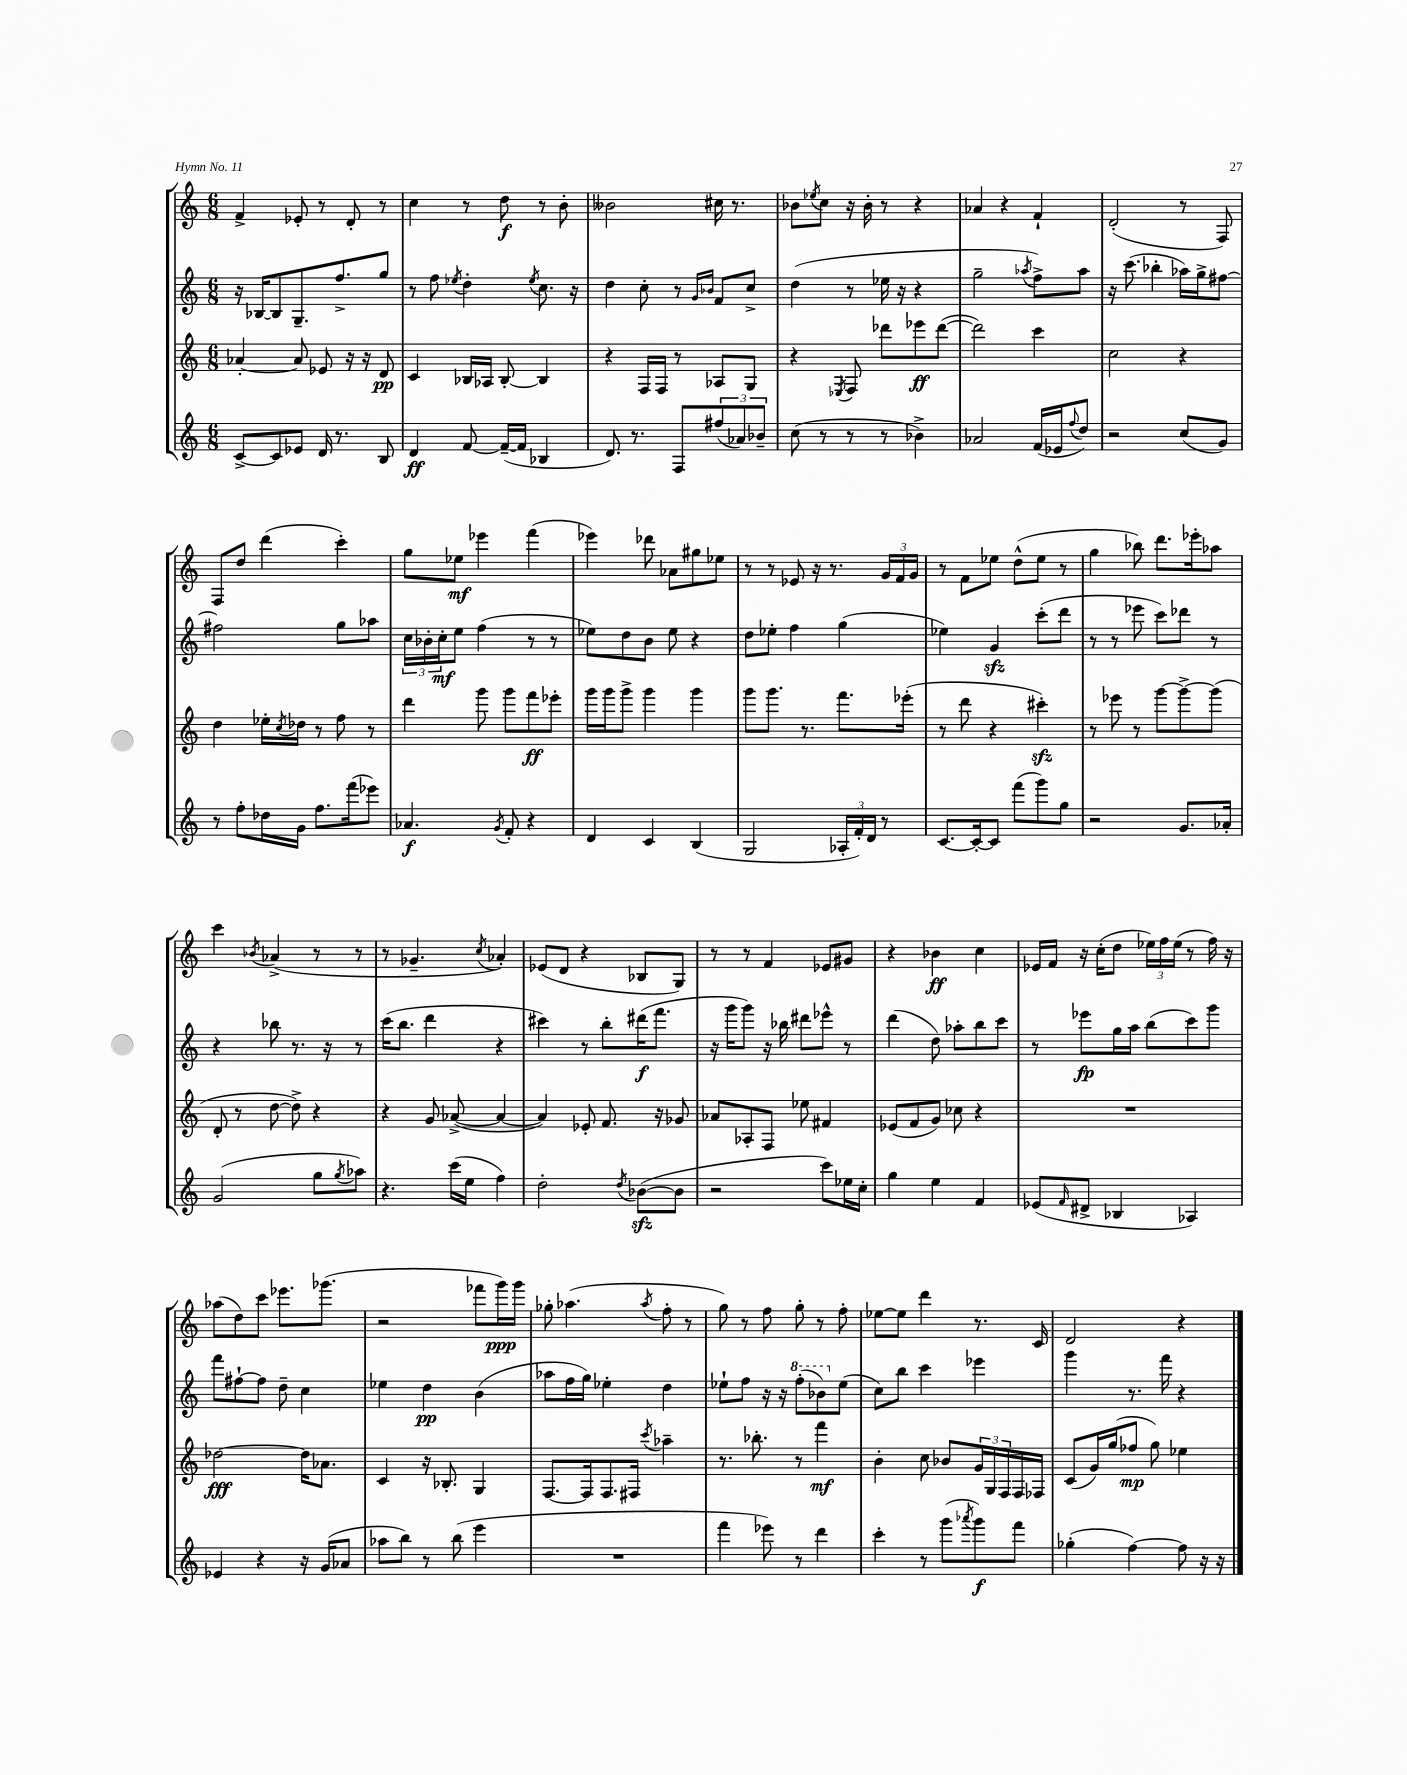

**kern	**kern	**kern	**kern
*staff4	*staff3	*staff2	*staff1
*clefG2	*clefG2	*clefG2	*clefG2
*k[]	*k[]	*k[]	*k[]
*M6/8	*M6/8	*M6/8	*M6/8
[8c^/L	[4a-'/	16r	4f^/
.	.	[16B-/LK	.
8c/]	.	8B-/]	.
8e-/J	8a-/]	8.G~/	8e-'/
16d/	8e-/	.	8r
8.r	.	8.ff^/	.
.	16r	.	8d'/
.	16r	.	.
8B/	8d/	8gg/J	8r
=	=	=	=
4d/	4c/	8r	4cc\
.	.	8ff\	.
.	.	8qee-/	.
[8f/	16B-/LL	4dd'\	8r
.	16A-/JJ	.	.
(16f~/_LL	[8B-'/	.	8dd\
16f/]JJ	.	.	.
.	.	8qee-/	.
4B-/	4B-/]	8.cc\	8r
.	.	.	8b'\
.	.	16r	.
=	=	=	=
8.d/)	4r	4dd\	2b--\
8.r	.	.	.
.	16F/LL	8cc'\	.
.	16F/JJ	.	.
8F/L	8r	8r	.
.	.	16qqg/LL	.
.	.	16qqb-/JJ	.
(12ff#/	8A-/L	8f/L	16cc#\
.	.	.	8.r
12a-/)	.	.	.
.	8G/J	8cc^/J	.
12b-~/J	.	.	.
=	=	=	=
(8cc\	4r	(4dd\	8b-\L
.	.	.	8qee-/
8r	.	.	8cc\J
.	8qE-/	.	.
8r	8F/	8r	16r
.	.	.	16b-'\
8r	8ddd-\L	16ee-\	8r
.	.	16r	.
4b-^\)	8eee-\	4r	4r
.	([8ddd-\J	.	.
=	=	=	=
2a-/	2ddd-\])	2gg~\	4a-/
.	.	.	4r
.	.	8qaa-/	.
(16f/LL	4ccc\	8ff^\L)	4f`/
16e-/J	.	.	.
8qqff/	.	.	.
8dd/J)	.	8aa-\J	.
=	=	=	=
2r	2cc\	16r	(2d'/
.	.	(8.ccc\	.
.	.	4bb-'\	.
(8cc/L	4r	16aa-\LL)	8r
.	.	16gg^\J	.
8g/J)	.	[8ff#\J	8F/)
=	=	=	=
8r	4dd\	2ff#\]	8F/L
8ff'\L	.	.	8dd/J
16dd-\L	16ee-'\LL	.	(4ddd\
.	8qcc/	.	.
16g\JJ	16dd-\JJ	.	.
8.ff\L	8r	.	.
.	8ff\	8gg\L	4ccc'\)
(16fff\k	.	.	.
8eee-\J)	8r	8aa-\J	.
=	=	=	=
4.a-/	4ddd\	24cc\LL	8gg\L
.	.	24b-'\	.
.	.	24cc'\J	.
.	.	8ee\J	8ee-\J
.	8ggg\	(4ff\	4eee-\
8qg/	.	.	.
8f'/	8ggg\L	.	.
4r	8fff\	8r	(4fff\
.	8eee-'\J	8r	.
=	=	=	=
4d/	16ggg\LL	8ee-\L)	4eee-\)
.	16ggg\J	.	.
.	8ggg^\J	8dd\	.
4c/	4ggg\	8b\J	8ddd-\
.	.	8ee-\	8a-\L
(4B/	4ggg\	4r	8gg#\
.	.	.	8ee-\J
=	=	=	=
2G/	8ggg\L	8dd\L	8r
.	8.ggg\J	8ee-'\J	8r
.	.	4ff\	8e-/
.	8.r	.	.
.	.	.	16r
.	.	.	8.r
24A-'/LL	8.fff\L	(4gg\	.
24f'/)	.	.	.
24d/JJ	.	.	.
8r	.	.	24g/LL
.	.	.	24f/
.	(16eee-'\Jk	.	.
.	.	.	24g/JJ
=	=	=	=
[8.c/L	8r	4ee-\)	8r
.	8ddd\	.	8f\L
16c'/_k	.	.	.
8c/]J	4r	4g/	8ee-\J
(8fff\L	.	.	(8dd^^\L
8ggg\)	4ccc#'\)	(8ccc'\L	8ee-\J
8gg\J	.	8ddd\J	8r
=	=	=	=
2r	8r	8r	4gg\
.	8eee-\	8r	.
.	8r	8eee-\	8bb-\)
.	[8ggg\L	8ccc\L)	8.ddd\L
8.g/L	8ggg^\_	8ddd-\J	.
.	.	.	16eee-'\k
.	(8ggg\]J	8r	8aa-\J
16a-'/Jk	.	.	.
=	=	=	=
(2g/	8d'/	4r	4ccc\
.	8r	.	.
.	.	.	8qb-/
.	[8dd\	8bb-\	(4a-^/
.	8dd^\])	8.r	.
8gg\L	4r	.	8r
.	.	16r	.
8qgg/	.	.	.
8aa-\J)	.	8r	8r
=	=	=	=
4.r	4r	(16ccc\LK	8r
.	.	8.bb\J	.
.	.	.	4.g-~/
.	8g/	4ddd\	.
(16ccc\LL	([8a-^/	.	.
16ee\JJ	.	.	.
.	.	.	8qcc/
4ff\)	4a-/_	4r	4a-'/)
=	=	=	=
2dd'\	4a-/])	4ccc#\)	(8e-/L
.	.	.	8d/J
.	8e-'/	8r	4r
.	8.f/	8bb'\L	.
8qdd/	.	.	.
([8b-\L	.	(16ddd#\K	8B-/L
.	16r	8.fff\J	.
8b-\]J	8g-/	.	8G/J)
=	=	=	=
2r	8a-/L	16r	8r
.	.	16ggg\LK	.
.	8A-'/	8ggg\J)	8r
.	8F/J	16r	4f/
.	.	16bb-\	.
.	8ee-\	8ddd#\L	.
8ccc\L)	4f#/	8eee-^^\J	8e-/L
16ee-\L	.	8r	8g#/J
16cc'\JJ	.	.	.
=	=	=	=
4gg\	(8e-/L	(4ddd\	4r
.	8f/	.	.
4ee\	8g/J)	8dd\)	4b-\
.	8cc-\	8aa-'\L	.
4f/	4r	8bb\	4cc\
.	.	8ccc\J	.
=	=	=	=
(8e-/L	2.r	8r	16e-/LL
.	.	.	16f/JJ
16qqf/	.	.	.
8d#^/J	.	8eee-\L	16r
.	.	.	(16cc'\LK
4B-/	.	16gg\L	8dd\J
.	.	16aa\JJ	.
.	.	(8bb\L	24ee-\LL)
.	.	.	24ff\
.	.	.	(24ee-\JJ
4A-/)	.	8ccc\)	8r
.	.	8ggg\J	16ff\)
.	.	.	16r
=	=	=	=
4e-/	[2dd-\	8fff\L	(8aa-\L
.	.	[8ff#`\	8dd\)
4r	.	8ff#\]J	8ccc\J
.	.	8dd~\	8.eee-\L
16r	16dd-\]LK	4cc\	.
(16g/LK	8.a-\J	.	(8.ggg-\J
8a-/J	.	.	.
=	=	=	=
8aa-\L	4c/	4ee-\	2r
8bb\J)	.	.	.
8r	16r	4dd\	.
.	8.B-'/	.	.
(8bb\	.	.	.
4eee\	4G/	(4b\	8fff-\L
.	.	.	16ggg\L)
.	.	.	16ggg\JJ
=	=	=	=
2.r	[8.F/L	8aa-\L	8gg-'\
.	.	16ff\L	(4.aa-\
.	16F/]k	16gg\JJ)	.
.	8.F/	4ee-'\	.
.	16F#/Jk	.	.
.	8qccc/	.	8qaa-/
.	4aa-~\	4dd\	8ff'\
.	.	.	8r
=	=	=	=
4fff\	8.r	8ee-`\L	8gg\)
.	.	8ff\J	8r
.	8.bb-'\	.	.
8eee-\)	.	16r	8ff\
.	.	16r	.
8r	8r	(8fff'\L	8gg'\
4ddd\	4fff\	8bb-\)	8r
.	.	(8ee-\J	8ff'\
=	=	=	=
4ccc'\	4b'\	8cc\L)	[8ee-\L
.	.	8bb\J	8ee-\]J
8r	8cc\	4ccc\	4ddd\
(8ggg\L	8b-/L	.	.
8qaaa-/	.	.	.
8ggg\)	24g/L	4eee-\	8.r
.	24G/	.	.
.	24F/	.	.
8fff\J	16F/	.	.
.	16F-/JJ	.	16c/
=	=	=	=
(4gg-'\	(8c/L	4ggg\	2d/
.	16g/L)	.	.
.	(16gg/J	.	.
[4ff\)	8ff-/J	8.r	.
.	8gg\)	.	.
.	.	16fff\	.
8ff\]	4ee-\	4r	4r
16r	.	.	.
16r	.	.	.
==	==	==	==
*-	*-	*-	*-
